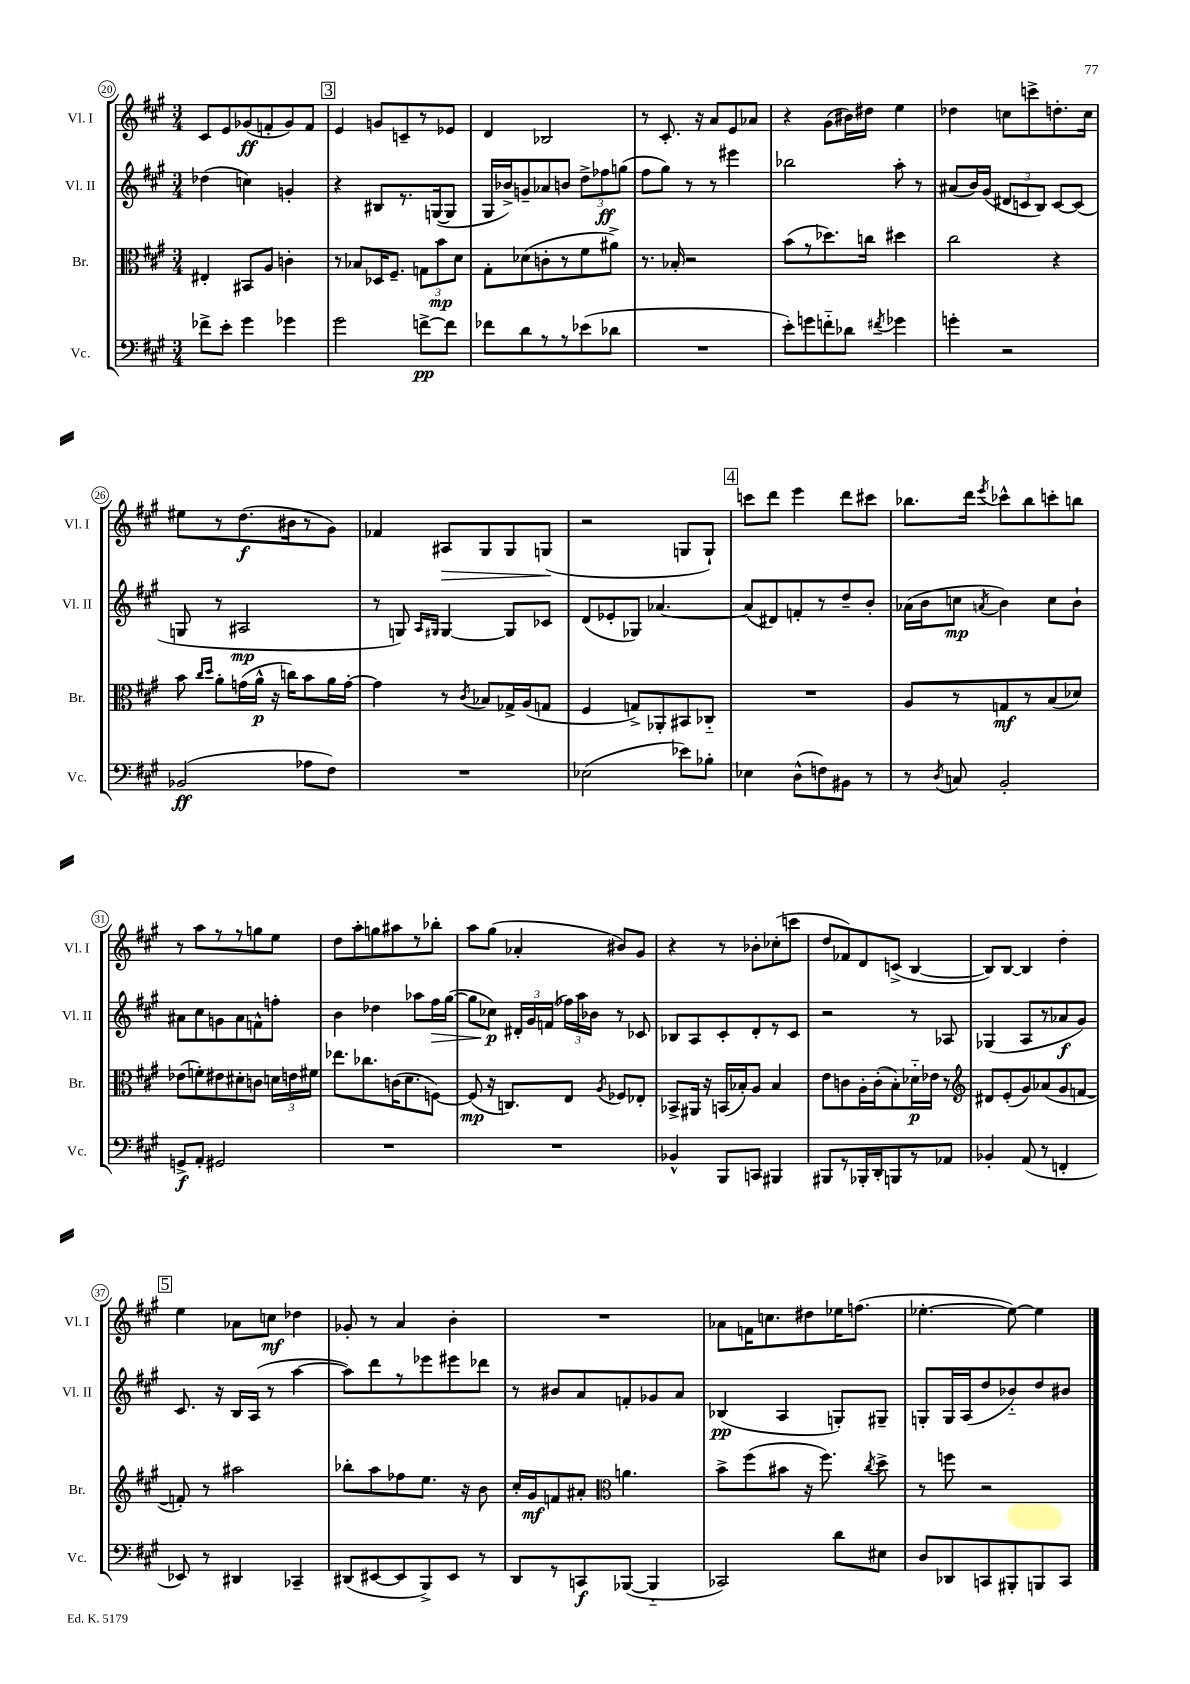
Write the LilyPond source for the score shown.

<<
\new StaffGroup <<
\new Staff = "s0" \with { instrumentName = "Vl. I" shortInstrumentName = "Vl. I" } {
    \clef treble \key a \major \numericTimeSignature \time 3/4
    \autoBeamOff cis'8[ e'8 ges'8\ff( f'8-. ges'8) f'8] |
    \mark \markup { \box "3" } e'4 g'8[ c'8-- r8 ees'8] |
    d'4 bes2 |
    r8 cis'8.-. r16 a'8[ e'8 aes'8] |
    r4 gis'8[( bis'16) dis''16] e''4 |
    des''4 c''8[ c'''8-> d''8.-. c''16] |
    eis''8[ r8 d''8.\f( bis'16 r8 gis'8]) |
    fes'4 ais8[\> gis8 gis8 g8]\!( |
    r2 g8[ g8]-!) |
    \mark \markup { \box "4" } c'''8[ d'''8] e'''4 d'''8[ cis'''8] |
    bes''8.[ d'''16] \acciaccatura { e'''8 } ces'''8[-^ bes''8 c'''8-. b''8] |
    r8 a''8[ r8 r8 g''8 e''8] |
    d''8[ a''8-. g''8 ais''8 r8 bes''8]-. |
    a''8[ gis''8]( aes'4-. bis'8[) gis'8] |
    r4 r8 bes'8[-. ces''8-.( c'''8] |
    d''8[ fes'8) d'8 c'8]->( b4~ |
    b8[) b8]~ b4 d''4-. |
    \mark \markup { \box "5" } e''4 aes'8[ c''8]\mf des''4 |
    ges'8-. r8 a'4 b'4-. |
    R2. |
    aes'8[ f'16 c''8. dis''8 ees''16 f''8.]( |
    ees''4.~-. ees''8~) ees''4 \bar "|." |
}
\new Staff = "s1" \with { instrumentName = "Vl. II" shortInstrumentName = "Vl. II" } {
    \clef treble \key a \major \numericTimeSignature \time 3/4
    \autoBeamOff des''4( c''4) g'4-. |
    \mark \markup { \box "3" } r4 bis8[ r8. g16~( g8] |
    gis16[ bes'16->) g'8-- aes'8 b'8] \tuplet 3/2 { d''8[-> fes''8\ff g''8]( } |
    fis''8[ gis''8]) r8 r8 eis'''4 |
    bes''2 a''8-. r8 |
    ais'8[( b'16) gis'16]( \tuplet 3/2 { dis'8[ c'8 b8]) } c'8[~ c'8]( |
    g8 r8 ais2\mp |
    r8 g8) \grace { a16[ gis16] } gis4~ gis8[ ces'8] |
    d'8[( ees'8-. ges8]) aes'4.~ |
    \mark \markup { \box "4" } aes'8[( dis'8) f'8-. r8 d''8-- b'8]-. |
    aes'16[( b'16 c''8]\mp \acciaccatura { a'8 } b'4) c''8[ b'8]-! |
    ais'8[ cis''8 g'8 ais'8 f'8-^ f''8]-. |
    b'4 des''4 aes''8[ fis''16\> gis''16]~( |
    gis''8[ ces''8]\p\!) \tuplet 3/2 { dis'16[-. gis'16 f'16]( } \tuplet 3/2 { fes''16[) a''16 bes'16] } r8 ces'8 |
    bes8[ a8 cis'8-. d'8-. r8 cis'8] |
    r2 r8 aes8 |
    ges4( a8[ r8 aes'8\f gis'8]) |
    \mark \markup { \box "5" } cis'8. r16 b16[ a16]( r8 a''4~ |
    a''8[) d'''8 r8 ees'''8 eis'''8 des'''8] |
    r8 bis'8[ a'8 f'8-. ges'8 a'8] |
    bes4\pp( a4 g8[-.) gis8]-- |
    g8[-. g16 a16( d''8 bes'8-_) d''8 bis'8] \bar "|." |
}
\new Staff = "s2" \with { instrumentName = "Br." shortInstrumentName = "Br." } {
    \clef alto \key a \major \numericTimeSignature \time 3/4
    \autoBeamOff eis4-. bis,8[ a8] c'4-. |
    \mark \markup { \box "3" } r8 bes8[ des16 fis8.]-- \tuplet 3/2 { g8[ b'8\mp d'8] } |
    gis8[-. des'8( c'8-. r8 fis'8 ais'8]->) |
    r8. bes16-. r2 |
    b'8[( r8 des''8.) c''16] dis''4 |
    cis''2 r4 |
    b'8 \grace { cis''16[ d''16] } a'8[-. g'16( a'16]-^\p r16 c''16[) b'8 a'16 g'16]~-. |
    g'4 r8 \acciaccatura { cis'8 } bes8[ ges16-> a16( g8] |
    fis4 g8[->) aes,8-. bis,8 ces8]-_ |
    \mark \markup { \box "4" } R2. |
    a8[ r8 g8\mf r8 b8( des'8]) |
    ees'8[( f'8-.) eis'8 dis'8-. c'8] \tuplet 3/2 { d'16[ e'16 fis'16] } |
    ees''8.[ ces''8. c'16( d'8. f8]~) |
    f8\mp( r16 c8.[) e8] \acciaccatura { a8 } fes8[ ees8]-. |
    bes,8[-> ais,16] r16 b,16[( bes16-.) a8] bes4 |
    e'8[ c'8 a16-. c'16-.( b8-.) des'16-_\p ees'16] r8 |
    \clef treble dis'8[ e'8-.( gis'8) aes'8( gis'8 f'8]~ |
    \mark \markup { \box "5" } f'8-.) r8 ais''2 |
    bes''8[-. a''8 fes''8 e''8.] r16 b'8 |
    cis''16[-. gis'16\mf f'8 ais'8]-. \clef alto a'4. |
    b'8[-> fis''8( bis'8] r16 fis''8.) \acciaccatura { cis''8 } d''8-> |
    r8 f''8 r2 \bar "|." |
}
\new Staff = "s3" \with { instrumentName = "Vc." shortInstrumentName = "Vc." } {
    \clef bass \key a \major \numericTimeSignature \time 3/4
    \autoBeamOff fes'8[-> e'8]-. gis'4 ges'4 |
    \mark \markup { \box "3" } gis'2 f'8[~->\pp f'8] |
    fes'8[ d'8 r8 r8 ees'8( des'8] |
    R2. |
    e'8[-.) g'8 f'8-_ des'8] \acciaccatura { fis'8 } ges'4 |
    g'4-. r2 |
    bes,2\ff( aes8[ fis8]) |
    R2. |
    ees2( ees'8[) bes8]-. |
    \mark \markup { \box "4" } ees4 d8[-^( f8) bis,8] r8 |
    r8 \acciaccatura { d8 } c8 b,2-. |
    g,8[->\f a,8]-. gis,2 |
    R2. |
    R2. |
    bes,4-^ b,,8[ c,8] bis,,4 |
    bis,,8[ r8 bes,,16-. d,16-. b,,8 r8 aes,8] |
    bes,4-. a,8( r8 f,4-. |
    \mark \markup { \box "5" } ees,8) r8 dis,4 ces,4-- |
    dis,8[( eis,8~ eis,8 b,,8->) eis,8] r8 |
    d,8[ r8 c,8\f bes,,8]~( bes,,4-_ |
    ces,2) d'8[ eis8] |
    d8[ des,8 c,8 bis,,8-. b,,8 c,8] \bar "|." |
}
>>
>>
\layout { \context { \Score currentBarNumber = #20 \override BarNumber.stencil = #(make-stencil-circler 0.1 0.3 ly:text-interface::print) } }
